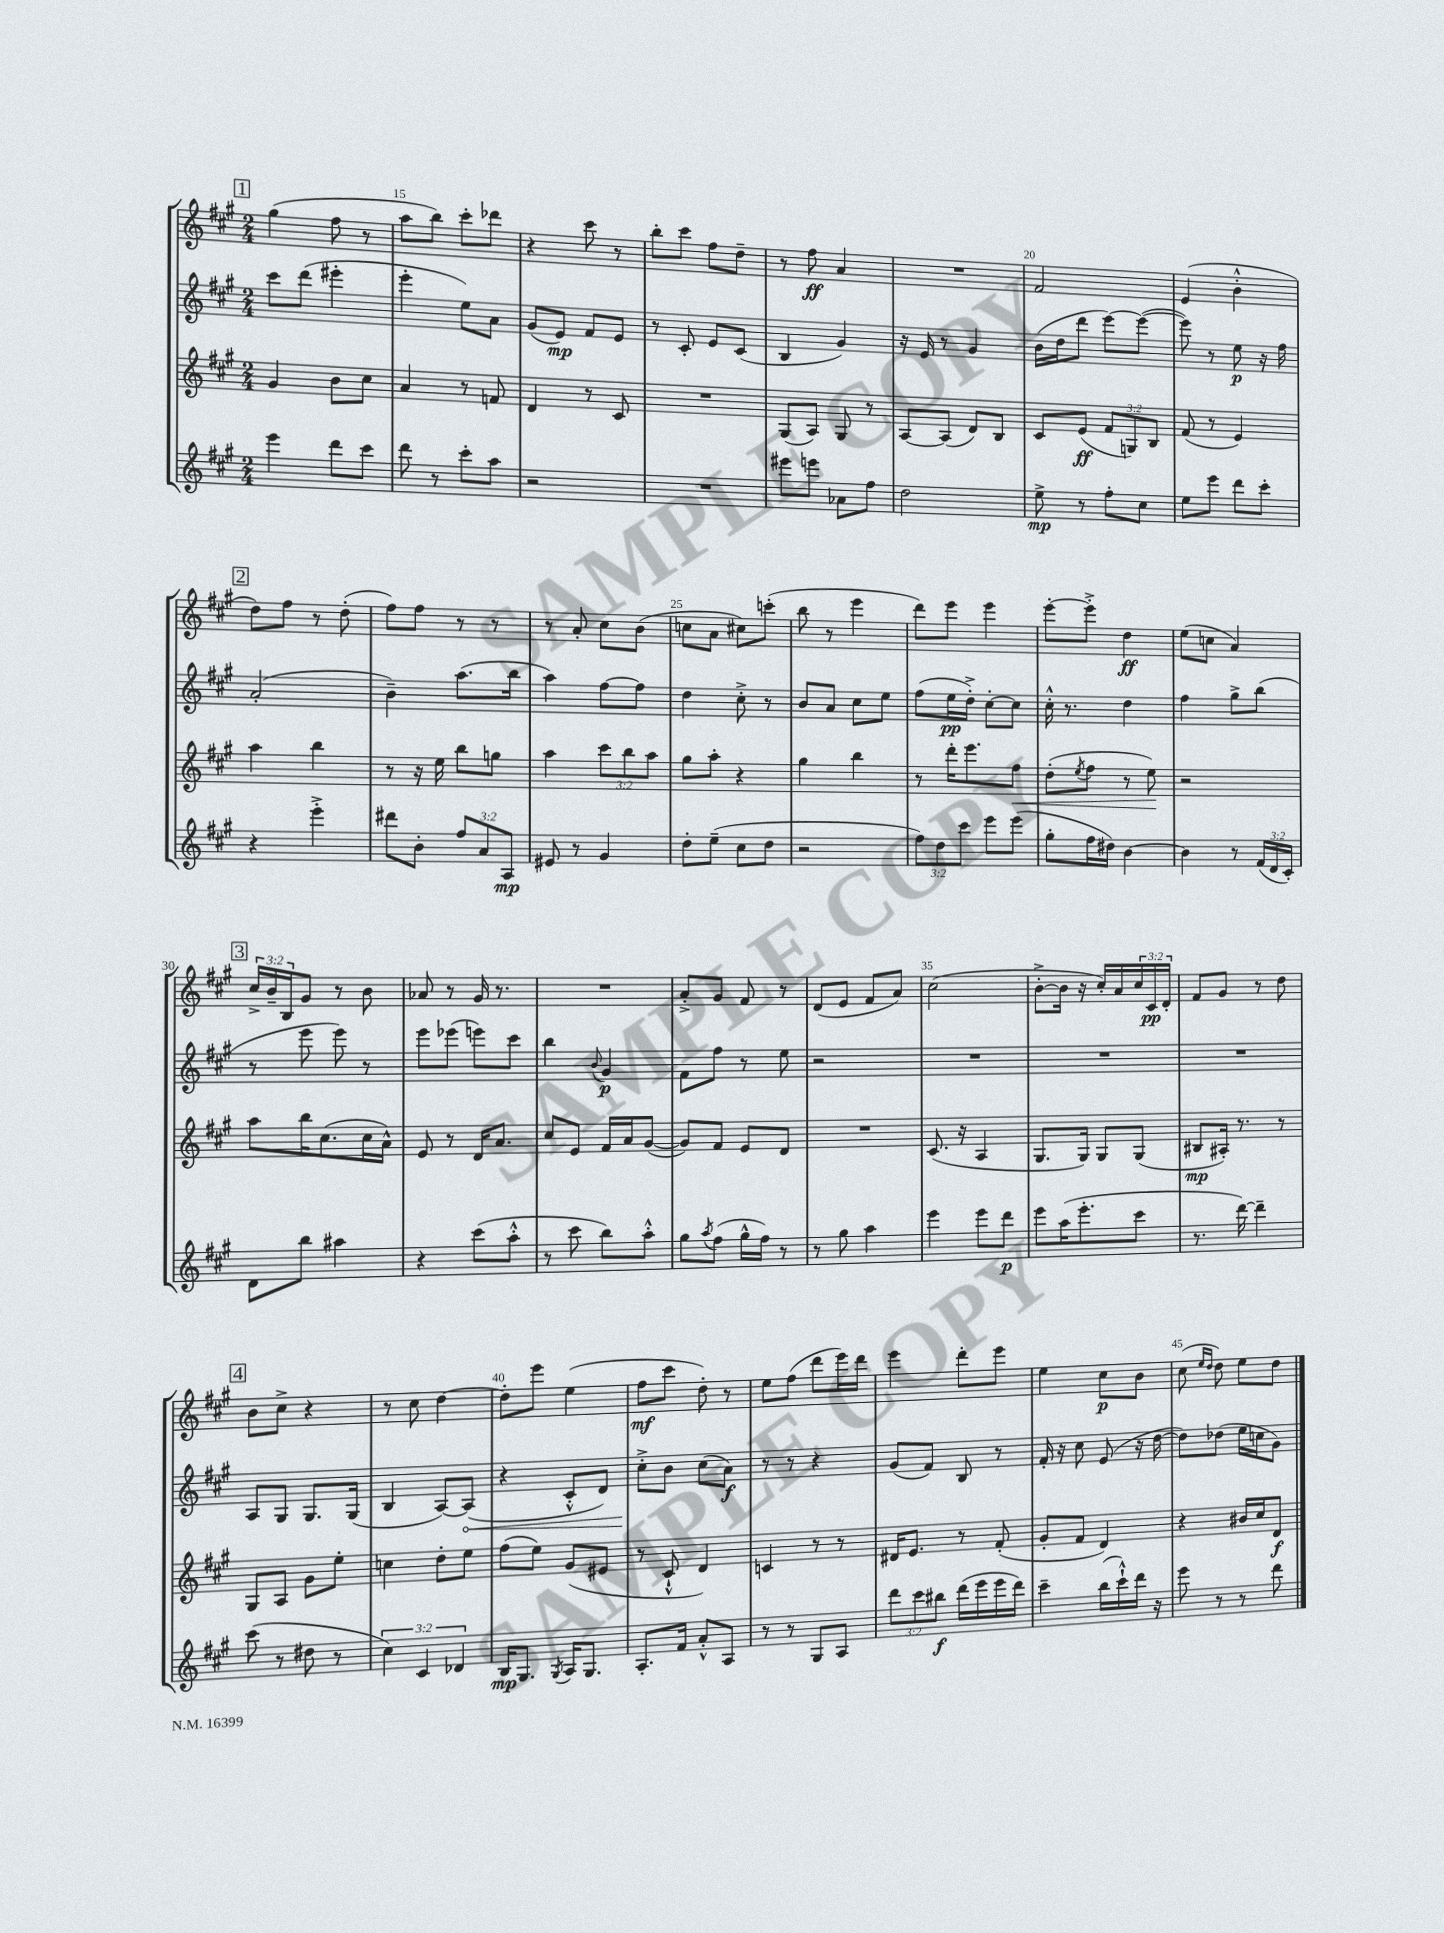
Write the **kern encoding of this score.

**kern	**kern	**kern	**kern
*staff4	*staff3	*staff2	*staff1
*clefG2	*clefG2	*clefG2	*clefG2
*k[f#c#g#]	*k[f#c#g#]	*k[f#c#g#]	*k[f#c#g#]
*M2/4	*M2/4	*M2/4	*M2/4
4eee\	4g#/	8ccc#\L	(4gg#\
.	.	(8ddd\J	.
8ddd\L	8b\L	4eee#'\	8ff#\
8ccc#\J	8cc#\J	.	8r
=	=	=	=
8ddd\	4a/	4eee'\	8aa\L
8r	.	.	8bb\J)
8ccc#'\L	8r	8ee\L)	8ccc#'\L
8aa\J	8f/	8a\J	8ddd-\J
=	=	=	=
2r	4d/	(8g#/L	4r
.	.	8e/J)	.
.	8r	8f#/L	8ccc#\
.	8c#/	8e/J	8r
=	=	=	=
2r	2r	8r	8bb'\L
.	.	8c#'/	8ccc#\J
.	.	8e/L	8ff#\L
.	.	(8c#/J	8dd~\J
=	=	=	=
8eee#\L	(8G#/L	4B/	8r
8eee\J	8A/J)	.	8ff#\
8a-\L	8G#/	4g#/)	4a/
8ff#\J	8r	.	.
=	=	=	=
2dd\	[8A/L	16r	2r
.	.	16e/	.
.	(8A/]J	8r	.
.	8d/L)	4g#/	.
.	8B/J	.	.
=	=	=	=
8ee^\	8c#/L	(16b\LL	2f#/
.	.	16dd\J	.
8r	(8e/J	8ddd\J	.
8ff#'\L	12f#/L	[8eee\L)	.
.	12G/)	.	.
8cc#\J	.	(8eee\_J	.
.	12B/J	.	.
=	=	=	=
8ee\L	(8f#/	8eee\])	(4e/
8eee\J	8r	8r	.
8ddd\L	4e/)	8ee\	4b'^^\
8ccc#'\J	.	16r	.
.	.	16ff#\	.
=	=	=	=
4r	4aa\	(2a'/	8dd\L)
.	.	.	8ff#\J
4eee'^\	4bb\	.	8r
.	.	.	(8dd'\
=	=	=	=
8ddd#\L	8r	4b~\)	8ff#\L)
8b'\J	16r	.	8ff#\J
.	16ee\	.	.
12ff#/L	8bb\L	(8.aa\L	8r
12a/	.	.	.
.	8gg\J	.	8r
12A/J	.	.	.
.	.	16bb\Jk	.
=	=	=	=
8e#/	4aa\	4aa\)	8r
8r	.	.	8a'/
4g#/	12ccc#\L	[8ff#\L	8cc#\L
.	12bb\	.	.
.	.	8ff#\]J	(8b\J
.	12aa\J	.	.
=	=	=	=
8dd'\L	8gg#\L	4dd\	8cc\L
(8ee~\J	8aa'\J	.	8a\J
8cc#\L	4r	8cc#'^\	8cc#\L)
8dd\J	.	8r	(8ccc'\J
=	=	=	=
2r	4gg#\	8b/L	8bb\
.	.	8a/J	8r
.	4bb\	8cc#\L	4eee\
.	.	8ee\J	.
=	=	=	=
12ff#\L)	8r	(8ff#\L	8ddd\L)
12dd\	.	.	.
.	16ddd'\LK	16ee\L	8eee\J
12ccc#\J	.	.	.
.	8.eee\	16dd'^\JJ)	.
8eee\L	.	[8cc#'\L	4eee\
(8eee\J	8ff#\J	8cc#\]J	.
=	=	=	=
8gg#'\L	(8dd'\L	16cc#'^^\	[8eee'\L
.	.	8.r	.
.	8qee/	.	.
16ff#\L	8ff#\J	.	8eee'^\]J
16dd#\JJ)	.	.	.
[4b\	8r	4dd\	4dd\
.	8ee\)	.	.
=	=	=	=
4b\]	2r	4ff#\	(8ee\L
.	.	.	8cc\J
8r	.	8gg#^\L	4a/)
(24f#/LL	.	(8bb\J	.
24d/	.	.	.
24c#'/JJ)	.	.	.
=	=	=	=
8d\L	8aa\L	8r	24cc#^/LL
.	.	.	24b~/
.	.	.	24B/J
8bb\J	16bb\K	8eee\	8g#/J
.	(8.cc#\	.	.
4aa#\	.	8eee\)	8r
.	16cc#\L	8r	8b\
.	16a^^\JJ)	.	.
=	=	=	=
4r	8e/	8eee\L	8a-/
.	8r	(8eee-\J	8r
(8ccc#\L	16d/LK	8eee\L)	16g#/
.	8.a/J	.	8.r
8aa'^^\J	.	8ccc#\J	.
=	=	=	=
8r	8cc#/L	4bb\	2r
8ccc#\	8e/J	.	.
.	.	8qqb/	.
8bb\L)	16f#/LL	4g#/	.
.	16a/J	.	.
8aa'^^\J	([8g#/J	.	.
=	=	=	=
8gg#\L	8g#/]L)	8f#\L	8a'^/L
8qaa/	.	.	.
(8ff#\J	8f#/J	8ff#\J	8g#/J
16gg#^^\LL	8e/L	8r	8f#/
16ff#\JJ)	.	.	.
8r	8d/J	8ee\	8r
=	=	=	=
8r	2r	2r	(8d/L
8gg#\	.	.	8e/J
4aa\	.	.	8f#/L
.	.	.	8a/J)
=	=	=	=
4eee\	(8.c#/	2r	(2cc#\
.	16r	.	.
8eee\L	4A/	.	.
8ddd\J	.	.	.
=	=	=	=
8eee\L	8.G#/L	2r	[8b'^\L
(16aa\K	.	.	16b\]Jk
8.eee'\	16G#/Jk)	.	16r
.	8G#/L	.	16cc#'/LL)
.	.	.	16a/
8ccc#\J	(8G#/J	.	24cc#/
.	.	.	24c#/
.	.	.	24d'/JJ
=	=	=	=
8.r	8B#/L	2r	8f#/L
.	16A#'/Jk)	.	8g#/J
[16ddd\)	8.r	.	.
4ddd~\]	.	.	8r
.	8r	.	8dd\
=	=	=	=
(8ccc#\	8G#/L	8A/L	8b\L
8r	8A/J	8G#/J	8cc#^\J
8dd#\	8g#\L	8.G#/L	4r
8r	8ee'\J	.	.
.	.	(16G#/Jk	.
=	=	=	=
6cc#\)	4cc\	4B/	8r
.	.	.	8cc#\
6c#/	.	.	.
.	8dd'\L	[8A/L)	[4dd\
6d-/	.	.	.
.	8ee\J	(8A/]J	.
=	=	=	=
16B/LK	(8ff#\L	4r	8dd'\]L
8.G#/J	.	.	.
.	8ee\J)	.	8eee\J
8qG#/	.	.	.
16A/LK	(8g#/L	8c#'^^/L	(4ee\
8.G#/J	.	.	.
.	8e#/J	8d/J)	.
=	=	=	=
8.A'/L	8r	8cc#'^\L	8ff#\L
.	8c#`^^/	8b\J	8ccc#\J
16f#/Jk	.	.	.
8a'^^/L	4d/)	(8cc#\L	8dd'\)
8A/J	.	8a\J)	8r
=	=	=	=
8r	4c/	8r	8ee\L
8r	.	8r	(8ff#\J
8G#/L	8r	4r	8ddd\L
8A/J	8r	.	16eee\L)
.	.	.	16ddd\JJ
=	=	=	=
12ddd\L	16d#/LK	(8g#/L	4eee\
.	8.e/J	.	.
12ccc#\	.	.	.
.	.	8f#/J)	.
12bb#\J	.	.	.
(16ddd\LL	8r	8B/	8ddd'\L
16eee\	.	.	.
16eee\	(8f#'/	8r	8eee\J
16ddd\JJ)	.	.	.
=	=	=	=
4ccc#~\	8g#'/L	16f#'/	4ee\
.	.	16r	.
.	8f#/J	8cc#\	.
(16bb\LL	4d/)	(8e/	8cc#\L
16ccc#`^^\)	.	.	.
16ddd\JJ	.	16r	8b\J
16r	.	[16dd\	.
=	=	=	=
8eee\	4r	8dd\]L)	(8cc#\
.	.	.	16qqee/LL
.	.	.	16qqdd/JJ
8r	.	(8dd-\J	8dd\)
8r	16b#/LL	16ee\LL	8ee\L
.	16cc#/J	16cc\J	.
8ddd\	8d/J	8g#\J)	8dd\J
==	==	==	==
*-	*-	*-	*-
